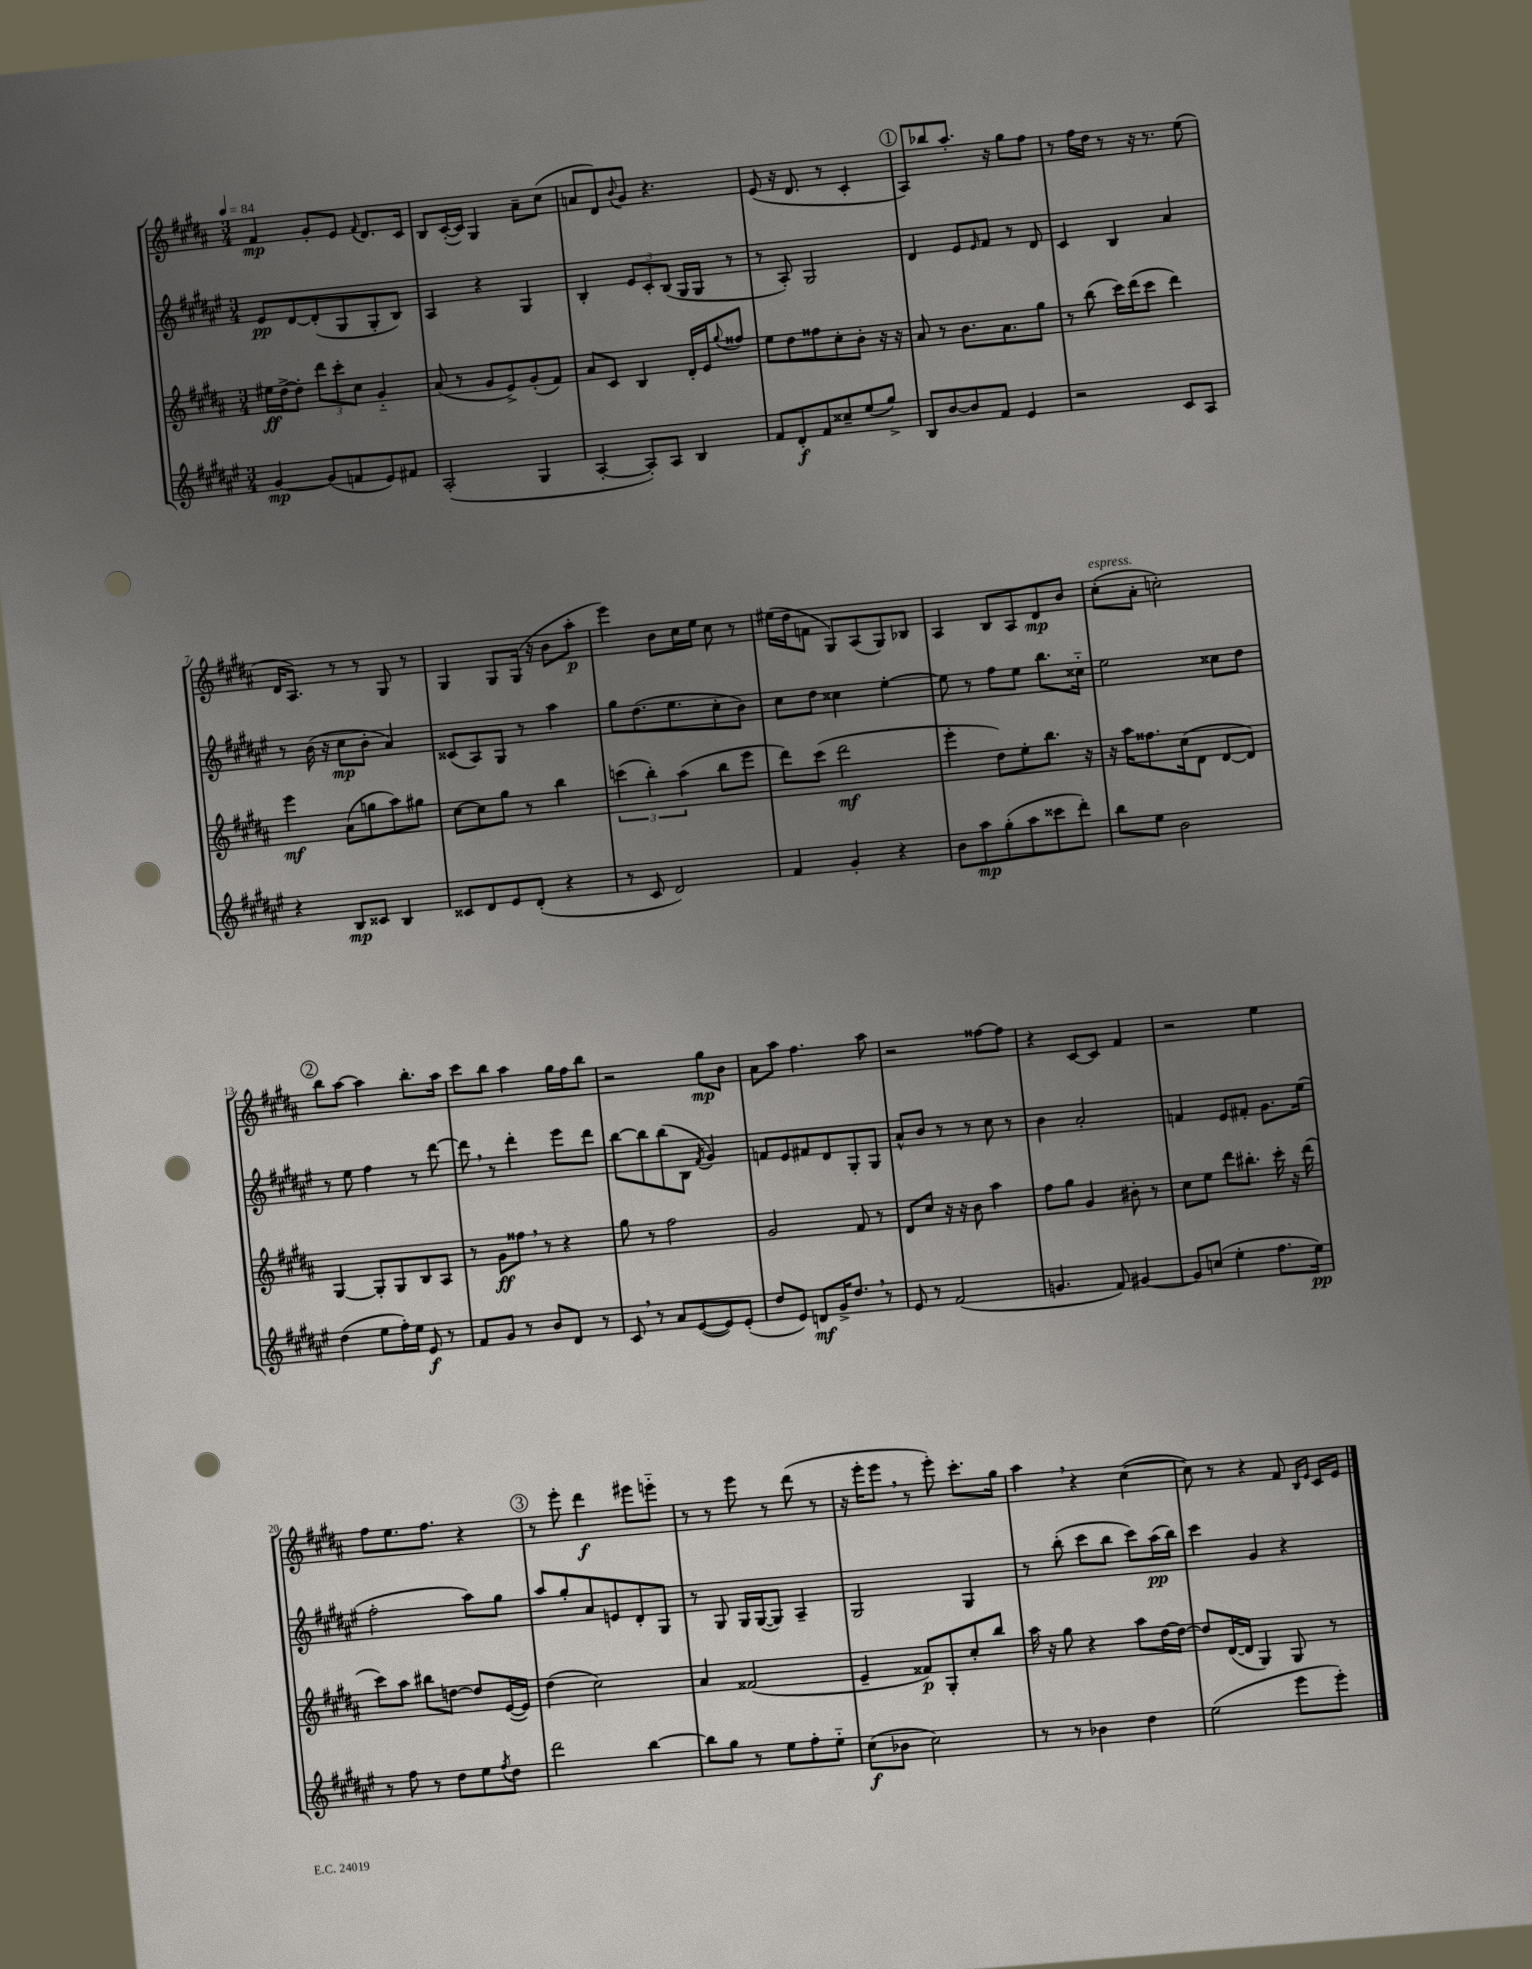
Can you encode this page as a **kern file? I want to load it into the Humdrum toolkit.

**kern	**kern	**kern	**kern
*staff4	*staff3	*staff2	*staff1
*clefG2	*clefG2	*clefG2	*clefG2
*k[f#c#g#d#a#e#]	*k[f#c#g#d#a#]	*k[f#c#g#d#a#e#]	*k[f#c#g#d#a#]
*M3/4	*M3/4	*M3/4	*M3/4
*MM84	*MM84	*MM84	*MM84
[4g#	16ee#	8e#	4f#
.	[16dd#^	.	.
.	8dd#']	[8d#	.
(8g#]	12ddd#	(8d#']	8g#'
.	12ccc#'	.	.
8f	.	8G#	8e
.	12cc#	.	.
.	.	.	8qqf#
8e#)	4g#'~	8G#'	8.d#
8f#	.	8B)	.
.	.	.	16c#
=	=	=	=
(2A#'	(8a#	4A#	8B
.	8r	.	([16c#'
.	.	.	16c#])
.	8g#	4r	4G#
.	8e^)	.	.
4G#	(8g#'	4G#	8a#~
.	8f#)	.	(8cc#
=	=	=	=
[4A#'	8a#	4B'	8a
.	8c#	.	8d#)
.	.	.	8qqb
8A#'])	4B	12e#	8g#
.	.	12c#'	.
8A#	.	.	4.r
.	.	(12B	.
4B	16d#'	16G#	.
.	16e	16G#	.
.	8qqgg#	.	.
.	8ff##	8r	.
=	=	=	=
8f#	8ee	8r	(8e
8d#'	8dd#	8A#')	16r
.	.	.	8.d#
8f#	8ff##	2G#	.
8cc##~	8cc#'	.	8r
(8ee#	8b'	.	4c#'
8gg#^)	16r	.	.
.	16r	.	.
=	=	=	=
8B	8a#	4d#	8A#)
[8b	8r	.	8bb-
8b]	8.b	8e#	8.aa#'
.	.	16qqe#	.
8f#	.	8f#	.
.	8.a#	.	16r
4e#	.	8r	8gg#
.	8gg#	8d#	8ff#
=	=	=	=
2r	8r	4c#	8r
.	(8bb	.	16ff#
.	.	.	16dd#
.	16ccc#)	4B	8r
.	(16ddd#	.	.
.	8ccc#	.	16r
.	.	.	8.r
8c#	4ddd#)	4a#	.
8A#	.	.	(8ee
=	=	=	=
4r	4eee	8r	16d#
.	.	.	8.A#)
.	.	(16b	.
.	.	16r	.
8B	(8a#	8cc#	8r
8c##	8gg	8b'	8r
4B	8aa#)	4a#)	8G#
.	8gg#	.	8r
=	=	=	=
8c##	[8cc#	(8c##	4G#
8d#	8cc#]	8A#)	.
8e#	8gg#	8G#	8G#
(8d#'	8r	8r	(16G#
.	.	.	16r
4r	4bb	4aa#	8b
.	.	.	8aa#'
=	=	=	=
8r	(6ccc	8gg#	4eee)
8c#	.	(8.dd#	.
.	6bb')	.	.
2d#)	.	.	8b
.	.	8.ee#	.
.	(6aa#	.	.
.	.	.	16cc#
.	.	.	16ee
.	8bb	8cc#'	8cc#
.	8eee	8b)	8r
=	=	=	=
4f#	8ddd#)	8cc#	(16ee#
.	.	.	16dd#
.	(8ccc#	8dd#	8f
4g#'	2ddd#	4cc##	8G#)
.	.	.	(8A#
4r	.	[4ee#'	8G#)
.	.	.	8B-
=	=	=	=
8b	4eee'	8ee#]	4A#
8aa#	.	8r	.
(8gg#'	8dd#)	8ff#	8B
8aa#	8ee'	8ee#	8A#
8ccc##	8.bb	8.bb	8d#
8ddd#')	.	.	8b
.	16r	16cc##'~	.
=	=	=	=
8bb	16r	2ee#	(8cc#'
.	16aa#	.	.
8ee#	8.ff##	.	8a#'
2b	.	.	2cc')
.	(16cc#	.	.
.	8d#	.	.
.	[8d#	8cc##	.
.	8d#])	8dd#	.
=	=	=	=
(4dd#	[4G#	8r	8bb
.	.	8ee#	[8aa#
8ee#	8G#']	4ff#	4aa#]
16ff#')	8G#	.	.
16ee#	.	.	.
8e#	8B	8r	8.bb'
8r	8A#	[8ddd#	.
.	.	.	16aa#
=	=	=	=
8f#	8r	8ddd#]	8ccc#
8g#	8g#	8r	8bb
8r	8ff##	4ddd#'	4aa#
8b	8r	.	.
8d#	4r	8eee#	16gg#
.	.	.	16ff#
8r	.	8ddd#	8bb
=	=	=	=
8c#	8gg#	[8bb	2r
8r	8r	8bb]	.
8a#	2ff#	(8bb	.
([8e#	.	8B	.
.	.	8qf#	.
8e#])	.	4g#)	8gg#
(8e#'	.	.	8b
=	=	=	=
8dd#	2g#	8f	8a#
8e#)	.	8e#	8aa#
8d	.	8f#	4.ff#
16g#^	.	8d#	.
8.dd#	.	.	.
.	8f#	8G#'	.
8r	8r	8G#	8aa#
=	=	=	=
8e#	8d#	8a#^^	2r
8r	8cc#	8b	.
(2f#	16r	8r	.
.	16r	.	.
.	8b	8r	.
.	4aa#	8cc#	[8ff##
.	.	8r	8ff##]
=	=	=	=
4.g	8ff#	4b	4r
.	8gg#	.	.
.	4g#	2a#'	[8c#
8f#)	.	.	8c#]
[4g#	8b#'	.	4f#
.	8r	.	.
=	=	=	=
8g#]	8cc#	4f	2r
(8cc	8ee	.	.
4ee#'	8ddd#	8e#	.
.	8.bb#'	8f#'	.
8.ff#	.	8.g#	4ee
.	16ccc#'	.	.
.	16r	.	.
16ee#)	(16ddd#	(16ee#	.
=	=	=	=
8r	8ccc#)	2ff#'	8ff#
8ff#	8aa#	.	8.ee
8r	8bb#	.	.
.	.	.	8.ff#
8dd#	[8dd	.	.
8ee#	8dd]	8aa#)	4r
8qff#	.	.	.
8dd#	([16e	8gg#	.
.	16e])	.	.
=	=	=	=
2ddd#	(4dd#	8aa#	8r
.	.	8gg#'	8eee'
.	2cc#)	8a#	4ddd#
.	.	8e	.
[4bb	.	8d#'	8eee#
.	.	8G#	8eee'~
=	=	=	=
8bb]	4a#	8r	8r
8gg#	.	8G#	8r
8r	(2f##	16G#	8eee
.	.	([16G#	.
8ee#	.	8G#])	8r
8ff#'	.	4A#~	(8ddd#
8ee#'~	.	.	8r
=	=	=	=
(8cc#	4e~	2G#	16r
.	.	.	16eee'
8b-	.	.	8eee
2cc#)	8f##)	.	8r
.	8G#'	.	8eee')
.	8cc#'	4G#	8.ccc#'
.	8bb	.	.
.	.	.	16gg#
=	=	=	=
8r	16aa#	8r	4aa#
.	16r	.	.
8r	8gg#	(8bb'	.
4b-	4r	8ccc#	4r
.	.	8bb	.
4dd#	8aa#	8ccc#)	([4cc#
.	[16dd#	(16aa#	.
.	16dd#_	16bb)	.
=	=	=	=
(2ee#	8dd#]	4ccc#	8cc#])
.	([16d#	.	8r
.	16d#]	.	.
.	4G#)	4g#	4r
8eee#	8G#	4r	8f#
.	.	.	16qqB
.	.	.	16qqe
8eee#')	8r	.	16c#
.	.	.	16e
==	==	==	==
*-	*-	*-	*-
